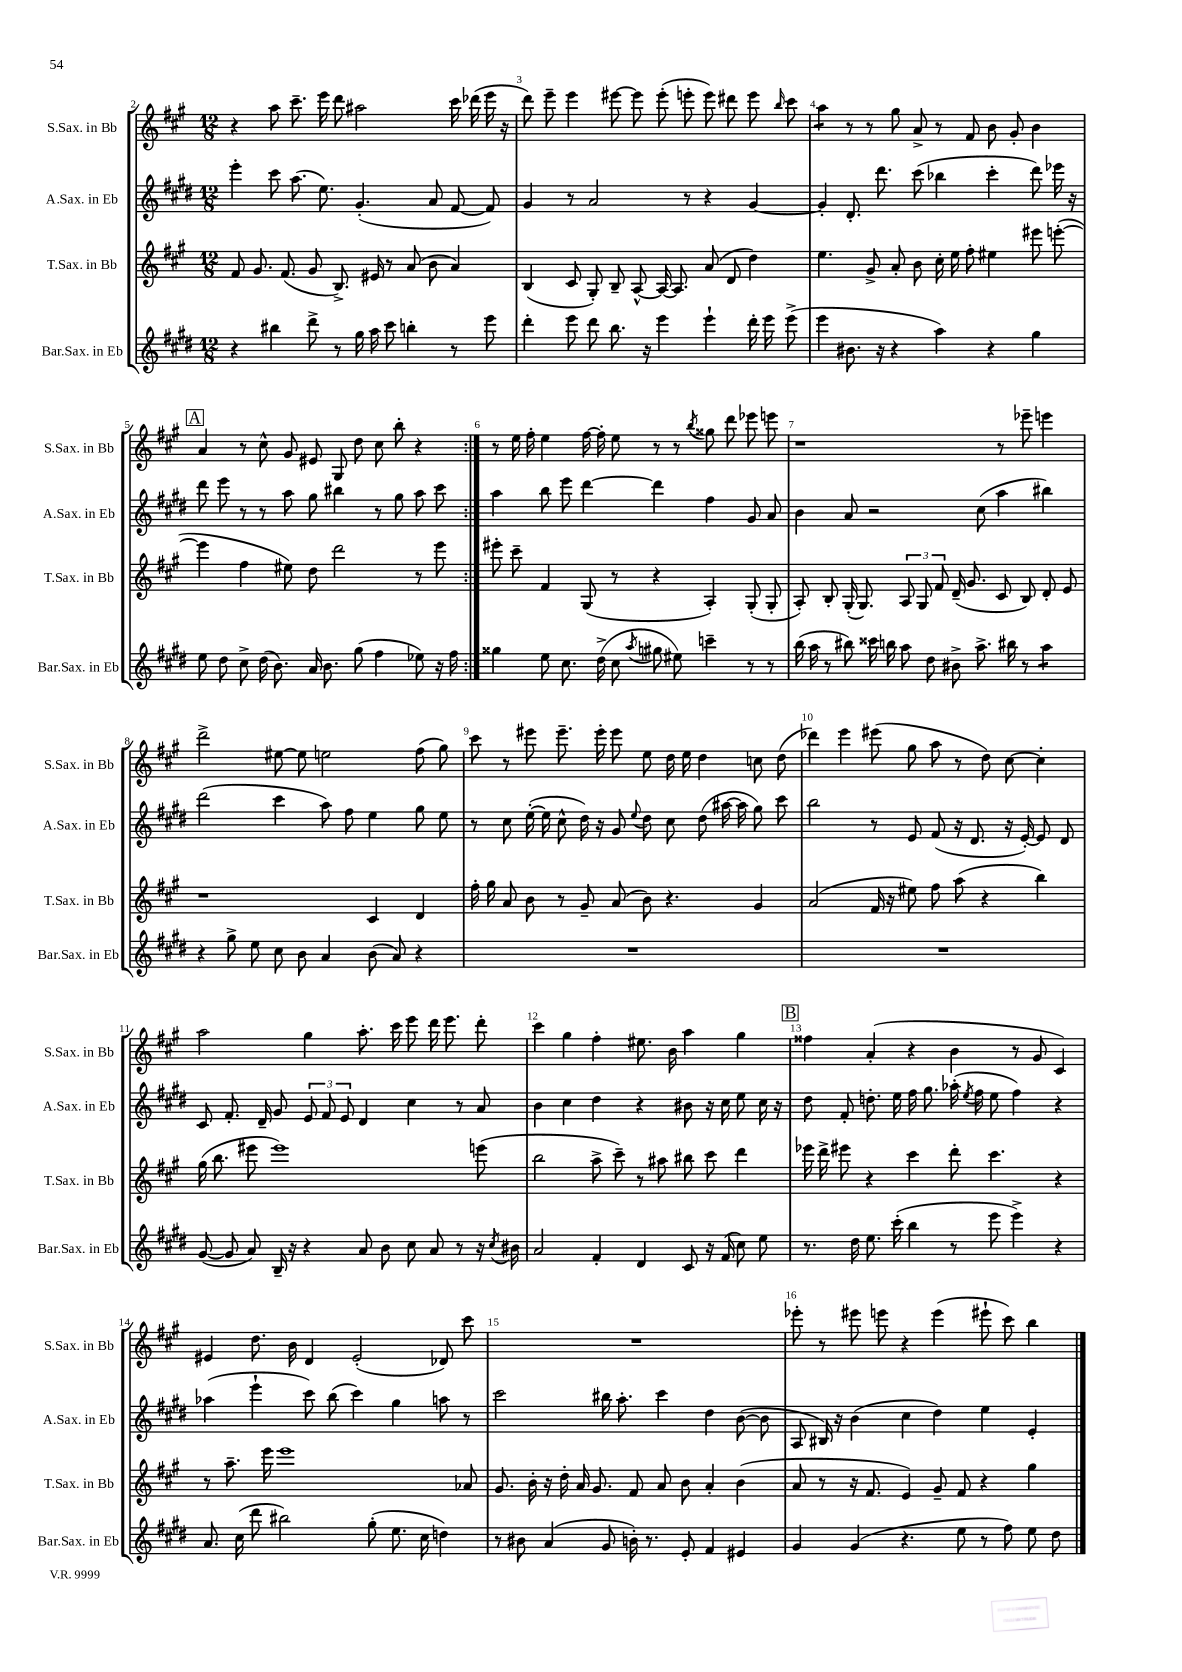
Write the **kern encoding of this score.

**kern	**kern	**kern	**kern
*staff4	*staff3	*staff2	*staff1
*clefG2	*clefG2	*clefG2	*clefG2
*k[f#c#g#d#]	*k[f#c#g#]	*k[f#c#g#d#]	*k[f#c#g#]
*M12/8	*M12/8	*M12/8	*M12/8
4r	8f#	4eee'	4r
.	8.g#	.	.
4bb#	.	8ccc#	8aa
.	(8.f#	.	.
.	.	(8.aa	8.ccc#~
8ddd#^	8g#	.	.
.	.	8.ee)	16eee
8r	8.B^)	.	8ddd
16gg#	.	(4.g#'	2aa#
16aa	16e#	.	.
8ccc#	8r	.	.
4bb'	(8a	.	.
.	8b	8a	.
8r	4a)	[8f#	16ccc#
.	.	.	(16ddd-
8eee	.	8f#])	16eee
.	.	.	16r
=	=	=	=
4ddd#'	(4B	4g#	8ddd)
.	.	.	8eee~
8eee	8c#	8r	4eee
8ddd#	8G#')	2a	.
8.bb	8B~	.	[8eee#
.	[8A^^	.	8eee#]
16r	.	.	.
4eee	16A_	.	(8eee#'
.	8.A]	.	.
.	.	8r	8eee'
4eee`	(8a	4r	8eee)
.	8d	.	8ddd#
16ddd#'	4dd)	[4g#	8eee
16eee	.	.	.
.	.	.	16qqbb
(8eee^	.	.	8ccc#
=	=	=	=
4eee	4.ee	4g#']	4aa
8.b#	.	8.d#'	8r
.	8g#^	.	8r
16r	.	8.ddd#	.
4r	8a'	.	8gg#
.	8b	(8ccc#	8a^
4aa)	16cc#'	4bb-	8r
.	16ee	.	.
.	8ff#'	.	8f#
4r	4ee#	4ccc#'	8b
.	.	.	8g#'
4gg#	8eee#	8ddd#)	4b
.	([8eee'	16eee-	.
.	.	16r	.
=	=	=	=
8ee	4eee]	8ddd#	4a
8dd#	.	8eee	.
8cc#^	4ff#	8r	8r
(16dd#	.	8r	8cc#^^
8.b)	.	.	.
.	8ee#)	8aa	8g#
16a	8dd	8gg#	8e#
8.b	.	.	.
.	2ddd	4bb#	8G#
(8gg#	.	.	8dd
4ff#	.	8r	8cc#
.	.	8gg#	8bb'
8ee-)	8r	8aa	4r
16r	8eee	8ccc#	.
16ff#	.	.	.
=:|!	=:|!	=:|!	=:|!
4gg##	8eee#'	4aa	8r
.	8ccc#~	.	16ee
.	.	.	16ff#'
8ee	4f#	8bb	4ee
8.cc#	.	8eee	.
.	(8G#	[4ddd#	[16ff#
(16dd#^	.	.	16ff#']
8cc#	8r	.	8ee
8qaa	.	.	.
8gg#	4r	4ddd#]	8r
8ee#)	.	.	8r
.	.	.	8qbb
4ccc~	4A')	4ff#	8gg##
.	.	.	8ddd
8r	(8G#'	8g#	8eee-
8r	8G#'	8a	8eee
=	=	=	=
(16bb	8A')	4b	1r
16aa	.	.	.
8r	8B'	.	.
8bb#)	(16G#'	8a	.
.	8.G#)	.	.
16ccc##	.	2r	.
16bb	.	.	.
8aa	12A	.	.
.	12G#	.	.
8dd#	.	.	.
.	12f#	.	.
8b#^	(16d~	.	.
.	8.g#	.	.
8.aa^	.	(8cc#	.
.	8c#	4aa	8r
16bb#	.	.	.
8r	8B)	.	8eee-~
4aa	8d'	4bb#)	4eee
.	8e	.	.
=	=	=	=
4r	1r	(2ddd#	2ddd^
8gg#^	.	.	.
8ee	.	.	.
8cc#	.	4ccc#	[8ee#
8b	.	.	8ee#]
4a	.	8aa)	2ee
.	.	8ff#	.
(8b	4c#	4ee	.
8a)	.	.	.
4r	4d	8gg#	(8ff#
.	.	8ee	8gg#)
=	=	=	=
1.r	16ff#'	8r	8ccc#
.	16gg#	.	.
.	8a	8cc#	8r
.	8b	([16ee'	8eee#
.	.	16ee]	.
.	8r	8cc#^^	8.eee#~
.	8g#~	16dd#)	.
.	.	16r	16eee#'
.	(8a	8g#	8eee#
.	.	8qqee	.
.	8b)	8dd#	8ee
.	4.r	8cc#	16dd
.	.	.	16ee
.	.	(8dd#	4dd
.	.	[16aa#	.
.	.	16aa#]	.
.	4g#	8gg#)	8cc
.	.	8ccc#	(8dd
=	=	=	=
1.r	(2a	2bb	4ddd-)
.	.	.	4eee
.	16f#	8r	(8eee#
.	16r	.	.
.	8ee#)	8e	8gg#
.	8ff#	(8f#	8aa
.	(8aa	16r	8r
.	.	8.d#	.
.	4r	.	8dd)
.	.	16r	[8cc#
.	.	[16e')	.
.	4bb)	8e]	4cc#']
.	.	8d#	.
=	=	=	=
([8g#	(16gg#	8c#	2aa
.	8.bb	.	.
8g#]	.	8.f#'	.
8a)	8eee#	.	.
.	.	16d#~	.
16B~	1eee#)	8g#	.
16r	.	.	.
4r	.	12e	4gg#
.	.	12f#	.
.	.	12e	.
8a	.	4d#	8.aa'
8b	.	.	.
.	.	.	16ccc#
8cc#	.	4cc#	8eee
8a	.	.	16ddd
.	.	.	8.eee
8r	.	8r	.
16r	(8eee	8a	8ddd'
8qcc#	.	.	.
16b#	.	.	.
=	=	=	=
2a	2bb	4b	4ccc#
.	.	4cc#	4gg#
4f#'	8aa^	4dd#	4ff#'
.	8ccc#~)	.	.
4d#	8r	4r	8.ee#
.	8aa#	.	.
.	.	.	16b
8c#	8bb#	8b#	4aa
16r	8ccc#	16r	.
(16f#	.	16cc#	.
8cc#)	4ddd	8ee	4gg#
8ee	.	16cc#	.
.	.	16r	.
=	=	=	=
8.r	16eee-	8dd#	4ff##
.	16ddd^	.	.
.	8eee#	8f#'	.
16dd#	.	.	.
8.ee	4r	8.dd'	(4a'
(16ccc#'	.	16ee	.
4bb	4ccc#	16ff#	4r
.	.	8.gg#	.
8r	8ddd'	(16aa-'	4b
.	.	8qee	.
.	.	16ff#	.
8eee	4.ccc#	8ee	.
4eee^)	.	4ff#)	8r
.	.	.	8g#
4r	4r	4r	4c#)
=	=	=	=
8.a	8r	(4aa-	4e#
.	8.aa~	.	.
(16cc#	.	.	.
8ddd#	.	4eee`	8.dd
.	16eee	.	.
2bb#)	1eee	.	.
.	.	.	16b
.	.	8ccc#)	4d
.	.	(8bb	.
.	.	4ccc#)	(2e#'
(8gg#'	.	.	.
8.ee	.	4gg#	.
16cc#	.	.	.
4dd)	.	8aa	8d-)
.	8a-	8r	8ccc#
=	=	=	=
8r	8.g#	2ccc#	1.r
8b#	.	.	.
.	16b'	.	.
(4a	16r	.	.
.	16dd'	.	.
.	16a	.	.
.	8.g#	.	.
8g#	.	16bb#	.
.	.	8.aa'	.
16b')	8f#	.	.
8.r	.	.	.
.	8a	4ccc#	.
8e'	8b	.	.
4f#	4a'	4dd#	.
4e#	(4b	([8b	.
.	.	8b]	.
=	=	=	=
4g#	8a	8A	8eee-'
.	8r	16B#)	8r
.	.	16r	.
(4g#	16r	(4b	8eee#
.	8.f#	.	.
.	.	.	8eee
4.r	4e)	4cc#	4r
.	8g#~	4dd#)	(4eee
8ee	8f#	.	.
8r	4r	4ee	8eee#`
8ff#)	.	.	8ccc#)
8ee	4gg#	4e'	4bb
8dd#	.	.	.
==	==	==	==
*-	*-	*-	*-
